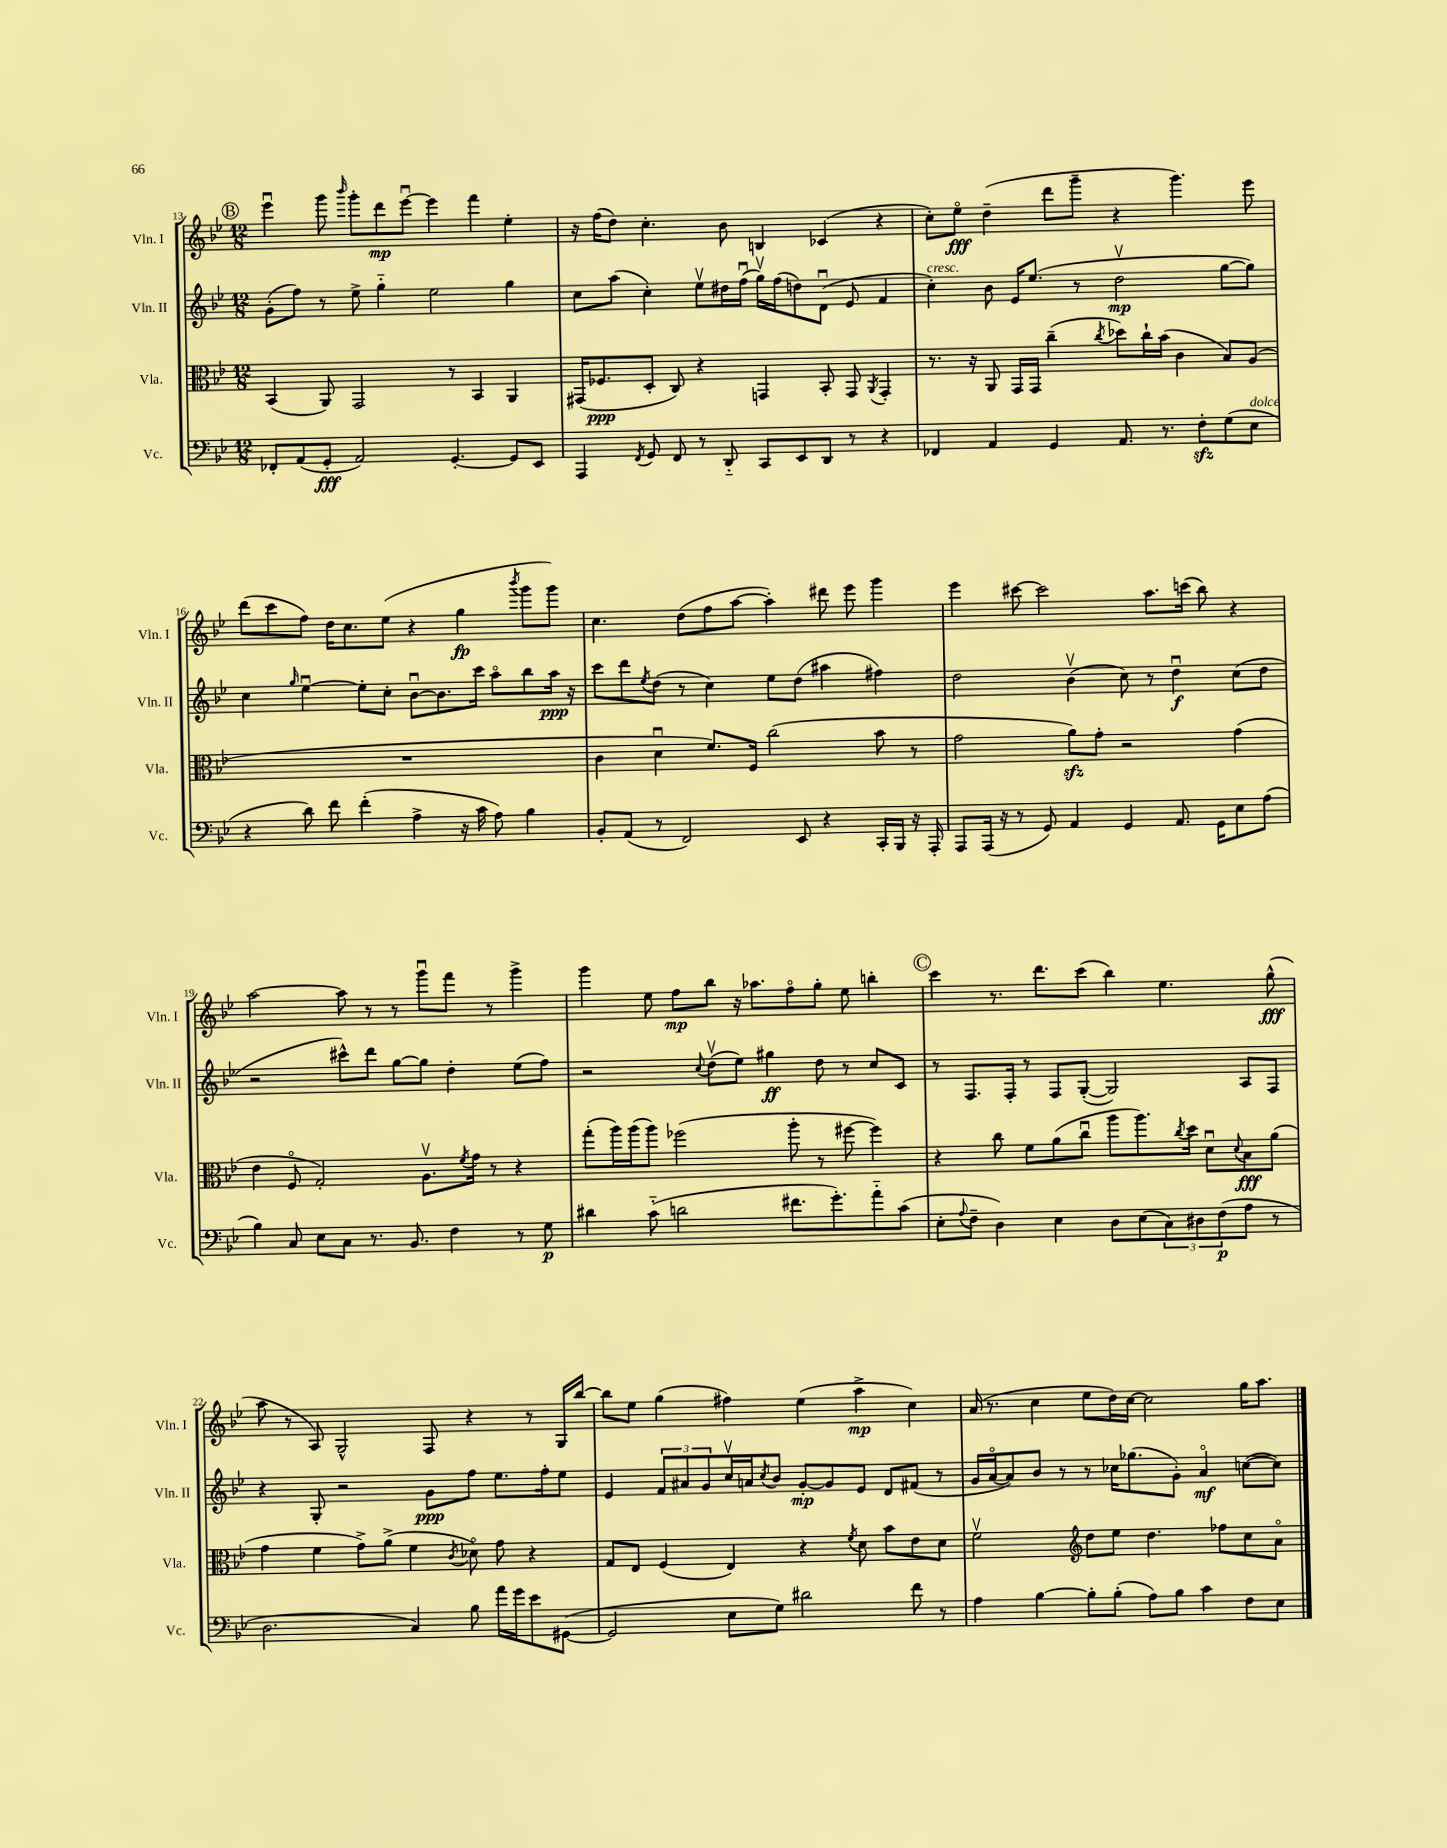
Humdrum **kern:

**kern	**dynam	**kern	**dynam	**kern	**dynam	**kern	**dynam
*part4	*part4	*part3	*part3	*part2	*part2	*part1	*part1
*staff4	*staff4	*staff3	*staff3	*staff2	*staff2	*staff1	*staff1
*I"Vc.	*	*I"Vla.	*	*I"Vln. II	*	*I"Vln. I	*
*I'Vc.	*	*I'Vla.	*	*I'Vln. II	*	*I'Vln. I	*
*clefF4	*	*clefC3	*	*clefG2	*	*clefG2	*
*k[b-e-]	*	*k[b-e-]	*	*k[b-e-]	*	*k[b-e-]	*
*M12/8	*	*M12/8	*	*M12/8	*	*M12/8	*
!!LO:REH:place=s1:t=B
=13	=13	=13	=13	=13	=13	=13	=13
8FF-X'/L	.	(4BB-/	.	(8g'\L	.	4eee-u\	.
(8AA/	.	.	.	8ff\J)	.	.	.
8GG'/J	fff	8AA/)	.	8r	.	8ggg\	.
.	.	.	.	.	.	16qqbbb-/	.
2AA/)	.	2GG/	.	8ee-^\	.	8ggg'\L	.
.	.	.	.	4gg\	.	8ddd\	mp
.	.	.	.	.	.	[8eee-u\J	.
.	.	.	.	2ee-\	.	4eee-\]	.
[4.GG'/	.	8r	.	.	.	.	.
.	.	4BB-/	.	.	.	4fff\	.
8GG/L]	.	4AA/	.	4gg\	.	4ee-'\	.
8EE-/J	.	.	.	.	.	.	.
=14	=14	=14	=14	=14	=14	=14	=14
4AAA/	.	(16GG#X/KL	.	8cc\L	.	16r	.
.	.	8.F-X/	ppp	.	.	(16ff\KL	.
.	.	.	.	(8aa\J	.	8dd\J)	.
8qFF/	.	.	.	.	.	.	.
8GG/	.	8D'/J	.	4cc'\)	.	4.cc'\	.
8FF/	.	8C/)	.	.	.	.	.
8r	.	4r	.	8ee-v\L	.	.	.
8DD/	.	.	.	16dd#X\L	.	8b-\	.
.	.	.	.	(16ffu\JJ	.	.	.
8CC/L	.	4GGn/	.	16ggv\LL)	.	4Bn/	.
.	.	.	.	(16ff\J	.	.	.
8EE-/	.	.	.	8ddn\)	.	.	.
8DD/J	.	8BB-'/	.	(8du\J	.	(4c-X/	.
8r	.	8GG/	.	8e-/	.	.	.
.	.	8qAA/	.	.	.	.	.
4r	.	4GG'/	.	4f/	.	4r	.
=15	=15	=15	=15	=15	=15	=15	=15
!	!	!	!	!LO:TX:a:i:t=cresc.	!	!	!
4FF-X/	.	8.r	.	4cc'\)	.	8cc'\L)	.
.	.	.	.	.	.	8ee-\J	fff
.	.	16r	.	.	.	.	.
4AA/	.	8AA/	.	8b-\	.	(4dd~\	.
.	.	16GG/LL	.	16e-/KL	.	.	.
.	.	16GG/JJ	.	(8.ee-/J	.	.	.
4GG/	.	(4cc~\	.	.	.	8ddd\L	.
.	.	.	.	8r	.	8ggg~\J	.
.	.	8qcc/	.	.	.	.	.
8.AA/	.	8dd-X\L)	.	2ddv\	mp	4r	.
.	.	16cc`\L	.	.	.	.	.
8.r	.	(16b-\JJ	.	.	.	.	.
.	.	4c\	.	.	.	4.ggg\)	.
8Fzz'\L	.	.	.	.	.	.	.
(8G\	.	8B-/L)	.	[8gg\L	.	.	.
!LO:TX:a:i:t=dolce	!	!	!	!	!	!	!
8E-\J	.	(8A/J	.	8gg\J])	.	8eee-\	.
!!LO:LB:g=z
=16	=16	=16	=16	=16	=16	=16	=16
4r	.	1.r	.	4cc\	.	(8ddd\L	.
.	.	.	.	.	.	8ccc\	.
.	.	.	.	16qqgg/	.	.	.
8d\)	.	.	.	[4ee-u\	.	8ff\J)	.
8f\	.	.	.	.	.	16dd\KL	.
.	.	.	.	.	.	8.cc\	.
(4f'\	.	.	.	8ee-'\L]	.	.	.
.	.	.	.	8cc'\J	.	(8ee-\J	.
4A^\	.	.	.	[8b-u\L	.	4r	.
.	.	.	.	8.b-\]	.	.	.
16r	.	.	.	.	.	4gg\	fp
16c\	.	.	.	16ccc\Jk	.	.	.
8A\)	.	.	.	8aa\L	.	.	.
.	.	.	.	.	.	8qbbb-/	.
4B-\	.	.	.	8bb-\	.	8ggg\L	.
.	.	.	.	16aa\Jk	ppp	8ggg\J)	.
.	.	.	.	16r	.	.	.
=17	=17	=17	=17	=17	=17	=17	=17
8BB-'/L	.	4c\	.	8ccc\L	.	4.cc\	.
(8AA/J	.	.	.	8ddd\	.	.	.
.	.	.	.	8qee-/	.	.	.
8r	.	4du\	.	(8dd\J	.	.	.
2FF/)	.	.	.	8r	.	(8dd\L	.
.	.	8.f/L)	.	4cc\)	.	8ff\	.
.	.	.	.	.	.	[8aa\J	.
.	.	16F/Jk	.	.	.	.	.
.	.	(2cc\	.	8ee-\L	.	4aa'\])	.
8EE-/	.	.	.	(8dd\J	.	.	.
4r	.	.	.	4aa#X\	.	8ddd#X\	.
.	.	.	.	.	.	8eee-\	.
16CC'/LL	.	8b-\	.	4ff#X\)	.	4ggg\	.
16BBB-/JJ	.	.	.	.	.	.	.
16r	.	8r	.	.	.	.	.
16AAA'/	.	.	.	.	.	.	.
=18	=18	=18	=18	=18	=18	=18	=18
8AAA/L	.	2g\	.	2dd\	.	4eee-\	.
(16AAA/Jk	.	.	.	.	.	.	.
16r	.	.	.	.	.	.	.
8r	.	.	.	.	.	[8ccc#X\	.
8GG/)	.	.	.	.	.	2ccc#\]	.
4AA/	.	8azz\L)	.	(4b-v\	.	.	.
.	.	8g'\J	.	.	.	.	.
4GG/	.	2r	.	8cc\)	.	.	.
.	.	.	.	8r	.	8.aa\L	.
8.AA/	.	.	.	4ddu\	f	.	.
.	.	.	.	.	.	(16cccn\Jk	.
.	.	.	.	.	.	8bb-\)	.
16GG\KL	.	.	.	.	.	.	.
8E-\	.	(4g\	.	(8cc\L	.	4r	.
(8A\J	.	.	.	8dd\J	.	.	.
!!LO:LB:g=z
=19	=19	=19	=19	=19	=19	=19	=19
4B-\)	.	4e-\	.	2r	.	[2aa\	.
8C/	.	8F/	.	.	.	.	.
8E-\L	.	2G'/)	.	.	.	.	.
8C\J	.	.	.	8ccc#X^^\L)	.	8aa\]	.
8.r	.	.	.	8ddd\J	.	8r	.
.	.	.	.	[8gg\L	.	8r	.
8.BB-/	.	.	.	.	.	.	.
.	.	8.Av\L	.	8gg\J]	.	8gggu\L	.
4F\	.	.	.	4dd'\	.	8fff\J	.
.	.	8qf/	.	.	.	.	.
.	.	16g\Jk	.	.	.	.	.
.	.	8r	.	.	.	8r	.
8r	.	4r	.	(8ee-\L	.	4ggg^\	.
8G\	p	.	.	8ff\J)	.	.	.
=20	=20	=20	=20	=20	=20	=20	=20
4d#X\	.	(8gg'\L	.	2r	.	4ggg\	.
.	.	16aa\L)	.	.	.	.	.
.	.	(16aa\J	.	.	.	.	.
(8c\	.	8aa\J)	.	.	.	8ee-\	.
2dn\	.	(2ff-X\	.	.	.	8ff\L	mp
.	.	.	.	8qqcc/	.	.	.
.	.	.	.	(8ddv\L	.	8bb-\J	.
.	.	.	.	8ee-\J)	.	16r	.
.	.	.	.	.	.	8.aa-X\L	.
.	.	.	.	4gg#X\	ff	.	.
8.f#X\L	.	8aa'\	.	.	.	8ff\	.
.	.	8r	.	8dd\	.	8gg'\J	.
8.g'\)	.	.	.	.	.	.	.
.	.	[8ff#X\	.	8r	.	8ee-\	.
8a\	.	4ff#\])	.	8cc/L	.	4bbn'\	.
(8c\J	.	.	.	8c/J	.	.	.
!!LO:REH:place=s1:t=C
=21	=21	=21	=21	=21	=21	=21	=21
8E-'\L	.	4r	.	8r	.	4ccc\	.
8qqA/	.	.	.	.	.	.	.
8F~\J	.	.	.	8.F/L	.	.	.
4D\)	.	8cc\	.	.	.	8.r	.
.	.	.	.	16F'/Jk	.	.	.
.	.	8f\L	.	8r	.	.	.
.	.	.	.	.	.	8.ddd\L	.
4E-\	.	(8a\	.	8F/L	.	.	.
.	.	8ccu\J	.	([8G'/J	.	(8ccc\J	.
8D\L	.	8aa\L	.	2G/])	.	4bb-\)	.
(8E-\	.	8.aa\)	.	.	.	.	.
12C\)	.	.	.	.	.	4.ee-\	.
.	.	8qcc/	.	.	.	.	.
.	.	16dd\Jk	.	.	.	.	.
12D#X\	.	.	.	.	.	.	.
.	.	8du\L	.	.	.	.	.
(12F\	p	.	.	.	.	.	.
.	.	8qqd/	.	.	.	.	.
8A\J	.	8B-\	fff	8A/L	.	.	.
8r	.	(8a\J	.	8F/J	.	(8gg^^\	fff
!!LO:LB:g=z
=22	=22	=22	=22	=22	=22	=22	=22
2.D\	.	4g\	.	4r	.	8aa\	.
.	.	.	.	.	.	8r	.
.	.	4f\	.	8G'/	.	8A/)	.
.	.	.	.	2r	.	2G^^/	.
.	.	8g^\L)	.	.	.	.	.
.	.	(8a^\J	.	.	.	.	.
4C/)	.	4f\	.	.	.	.	.
.	.	.	.	8g\L	ppp	8F/	.
.	.	8qc/	.	.	.	.	.
8B-\	.	8d-X\)	.	8ff\J	.	4r	.
16a\LL	.	8g\	.	8.ee-\L	.	.	.
16g\J	.	.	.	.	.	.	.
8e-\	.	4r	.	.	.	8r	.
.	.	.	.	16ff'\k	.	.	.
([8GG#X\J	.	.	.	8ee-\J	.	16G/LL	.
.	.	.	.	.	.	[16bb-/JJ	.
=23	=23	=23	=23	=23	=23	=23	=23
2GG#/]	.	8G/L	.	4e-/	.	8bb-\L]	.
.	.	8E-/J	.	.	.	8ee-\J	.
.	.	(4F/	.	12f/L	.	(4gg\	.
.	.	.	.	12a#X/	.	.	.
.	.	.	.	12g/	.	.	.
8E-\L	.	4E-/)	.	16ccv/L	.	4ff#X\)	.
.	.	.	.	16an/J	.	.	.
.	.	.	.	8qcc/	.	.	.
8G\J)	.	.	.	8b-/J	.	.	.
2d#X\	.	4r	.	[8g'/L	mp	(4ee-\	.
.	.	.	.	8g/]	.	.	.
.	.	8qf/	.	.	.	.	.
.	.	8d\	.	8e-/J	.	4aa^\	mp
.	.	8b-\L	.	8d/L	.	.	.
8f\	.	8e-\	.	(8f#X/J	.	4cc\)	.
8r	.	8d\J	.	8r	.	.	.
=24	=24	=24	=24	=24	=24	=24	=24
4A\	.	2fv\	.	16g/LL	.	(16a/	.
.	.	.	.	[16a/J	.	8.r	.
.	.	.	.	8a/])	.	.	.
[4B-\	.	.	.	8b-/J	.	4cc\	.
.	.	.	.	8r	.	.	.
*	*	*clefG2	*	*	*	*	*
8B-'\L]	.	8dd\L	.	8r	.	8ee-\L	.
(8B-'\J	.	8ee-\J	.	16cc-X\KL	.	16dd\L)	.
.	.	.	.	(8.gg-X\	.	[16cc\JJ	.
8A\L)	.	4.dd\	.	.	.	2cc\]	.
8B-\J	.	.	.	8g'\J)	.	.	.
4c\	.	.	.	4a/	mf	.	.
.	.	8ff-X\L	.	.	.	.	.
8F\L	.	8cc\	.	([8ccn\L	.	16gg\KL	.
.	.	.	.	.	.	8.aa\J	.
8E-\J	.	8a\J	.	8cc\J])	.	.	.
==	==	==	==	==	==	==	==
*-	*-	*-	*-	*-	*-	*-	*-
